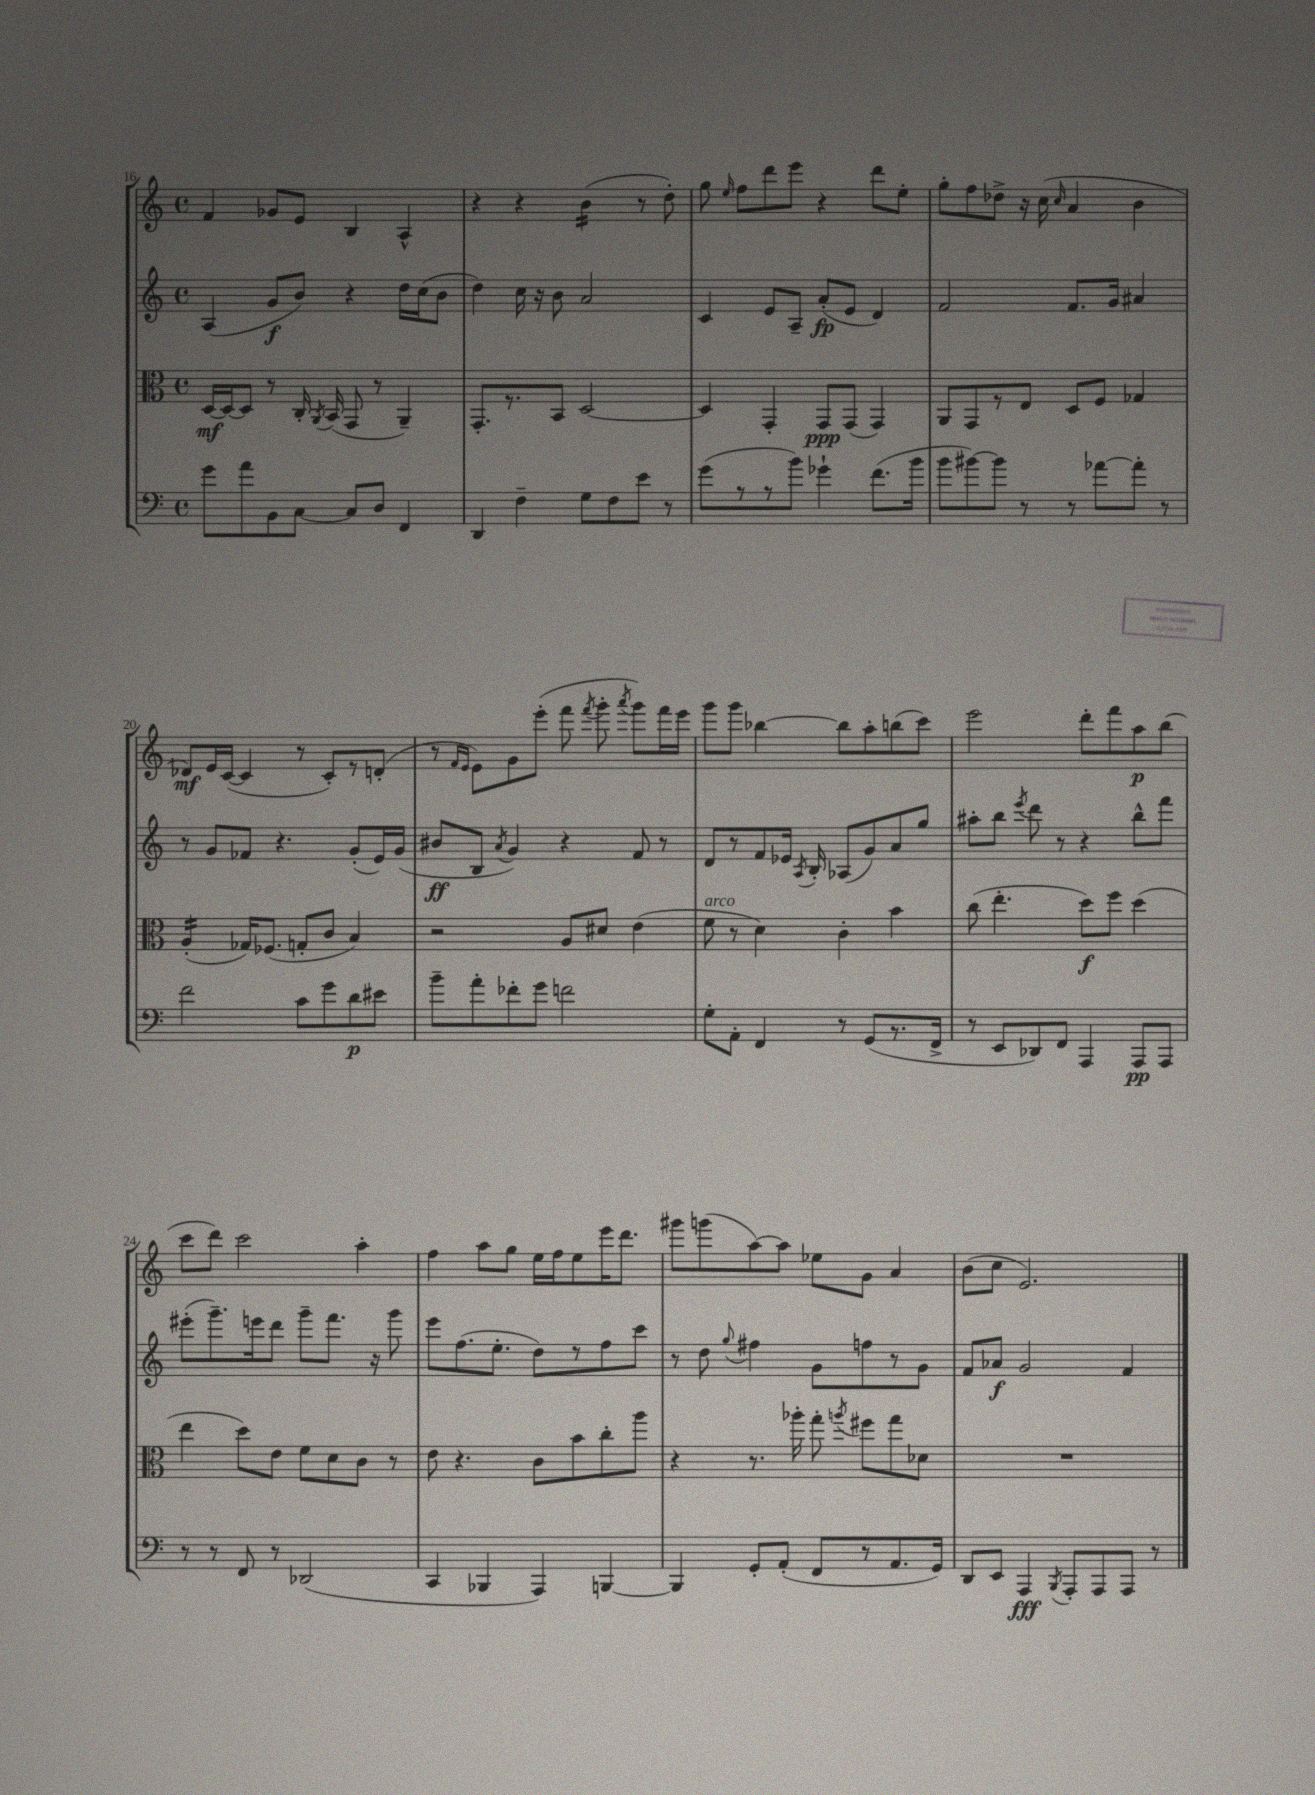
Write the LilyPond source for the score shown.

<<
\new StaffGroup <<
\new Staff = "s0" {
    \clef treble \key c \major \defaultTimeSignature \time 4/4
    \autoBeamOff f'4 ges'8[ e'8] b4 a4-^ |
    r4 r4 b'4:16( r8 d''8-.) |
    g''8 \grace { e''16 } f''8[ d'''8 e'''8] r4 d'''8[ e''8]-. |
    g''8[-. f''8 des''8]-> r16 c''16( \grace { c''16 } a'4 b'4 |
    des'8[\mf) e'16 c'16]~( c'4 r8 c'8[-.) r8 d'8]-.( |
    r8 \grace { f'16[ e'16] } e'8[) g'8 e'''8]-.( f'''8 \acciaccatura { f'''8 } g'''8-. \acciaccatura { a'''8 } g'''8[) f'''16 e'''16] |
    g'''8[ g'''8] bes''4~ bes''8[ a''8-. b''8( c'''8]) |
    e'''2 d'''8[-. f'''8 a''8\p b''8]( |
    c'''8[ d'''8]) c'''2 a''4-. |
    f''4 a''8[ g''8] e''16[ f''16 e''8 e'''16 d'''8.] |
    gis'''8[ g'''8( a''8~) a''8] ees''8[ g'8] a'4 |
    b'8[( c''8] e'2.) \bar "|." |
}
\new Staff = "s1" {
    \clef treble \key c \major \defaultTimeSignature \time 4/4
    \autoBeamOff a4( g'8[\f b'8]) r4 d''16[ c''16( b'8] |
    d''4) c''16 r16 b'8 a'2 |
    c'4 e'8[ a8]-- a'8[-.\fp( e'8] d'4) |
    f'2 f'8.[ g'16] ais'4 |
    r8 g'8[ fes'8] r4. g'8[-.( e'16) g'16]( |
    bis'8[\ff b8] \acciaccatura { a'8 } g'4) r4 f'8 r8 |
    d'8[ r8 f'8 ees'16] \acciaccatura { a8 } b16-. aes8[( g'8) a'8 g''8] |
    ais''8[-. b''8] \acciaccatura { e'''8 } d'''8 r8 r4 b''8[-^ f'''8] |
    eis'''8[-.( g'''8.--) e'''16 d'''8] g'''8[-- f'''8.] r16 g'''8 |
    e'''8[ f''8.( e''8.]-. d''8[) r8 f''8 c'''8] |
    r8 d''8 \appoggiatura { g''8 } fis''4 g'8[ f''8 r8 g'8] |
    f'8[ aes'8]\f g'2 f'4 \bar "|." |
}
\new Staff = "s2" {
    \clef alto \key c \major \defaultTimeSignature \time 4/4
    \autoBeamOff d16[~\mf d16~ d8] r8 c16-. \acciaccatura { a,8 } b,16( g,8 r8 a,4--) |
    g,8.[-. r8. b,8] d2~ |
    d4 g,4-. g,8[\ppp g,8]( g,4) |
    a,8[ g,8 r8 e8] d8[ f8] ges4 |
    a4:16-.( ges16[) fes8.]( g8[-. c'8] b4) |
    r2 a8[ dis'8] e'4( |
    f'8^\markup { \italic "arco" } r8 d'4) c'4-. b'4 |
    c''8( e''4.-. d''8[\f) f''8] d''4( |
    e''4 d''8[) e'8] f'8[ d'8 c'8] r8 |
    e'8 r4. c'8[ b'8 c''8-. a''8] |
    r4 r8. aes''16-. g''8-. \acciaccatura { a''8 } fis''8[ g''8 des'8] |
    R1 \bar "|." |
}
\new Staff = "s3" {
    \clef bass \key c \major \defaultTimeSignature \time 4/4
    \autoBeamOff g'8[ a'8 b,8 c8]~ c8[ d8] f,4 |
    d,4 f4-- g8[ f8 e'8] r8 |
    g'8[( r8 r8 b'8]) ges'4-! f'8.[( b'16] |
    b'8[ bis'8~) bis'8] r8 r8 aes'8[~ aes'8]-. r8 |
    f'2 c'8[ g'8 d'8\p eis'8] |
    b'8[-- a'8-. fes'8-. g'8] f'2 |
    g8[-. a,8]-. f,4 r8 g,8[( r8. f,16]-> |
    r8 e,8[ des,8) f,8] a,,4 a,,8[\pp a,,8] |
    r8 r8 f,8 r8 des,2( |
    c,4 bes,,4 a,,4) b,,4~ |
    b,,4 g,8[-. a,8]-.( f,8[ r8 a,8. g,16]) |
    d,8[ e,8] a,,4\fff \acciaccatura { b,,8 } a,,8[-. a,,8 a,,8] r8 \bar "|." |
}
>>
>>
\layout { \context { \Score currentBarNumber = #16 } }
